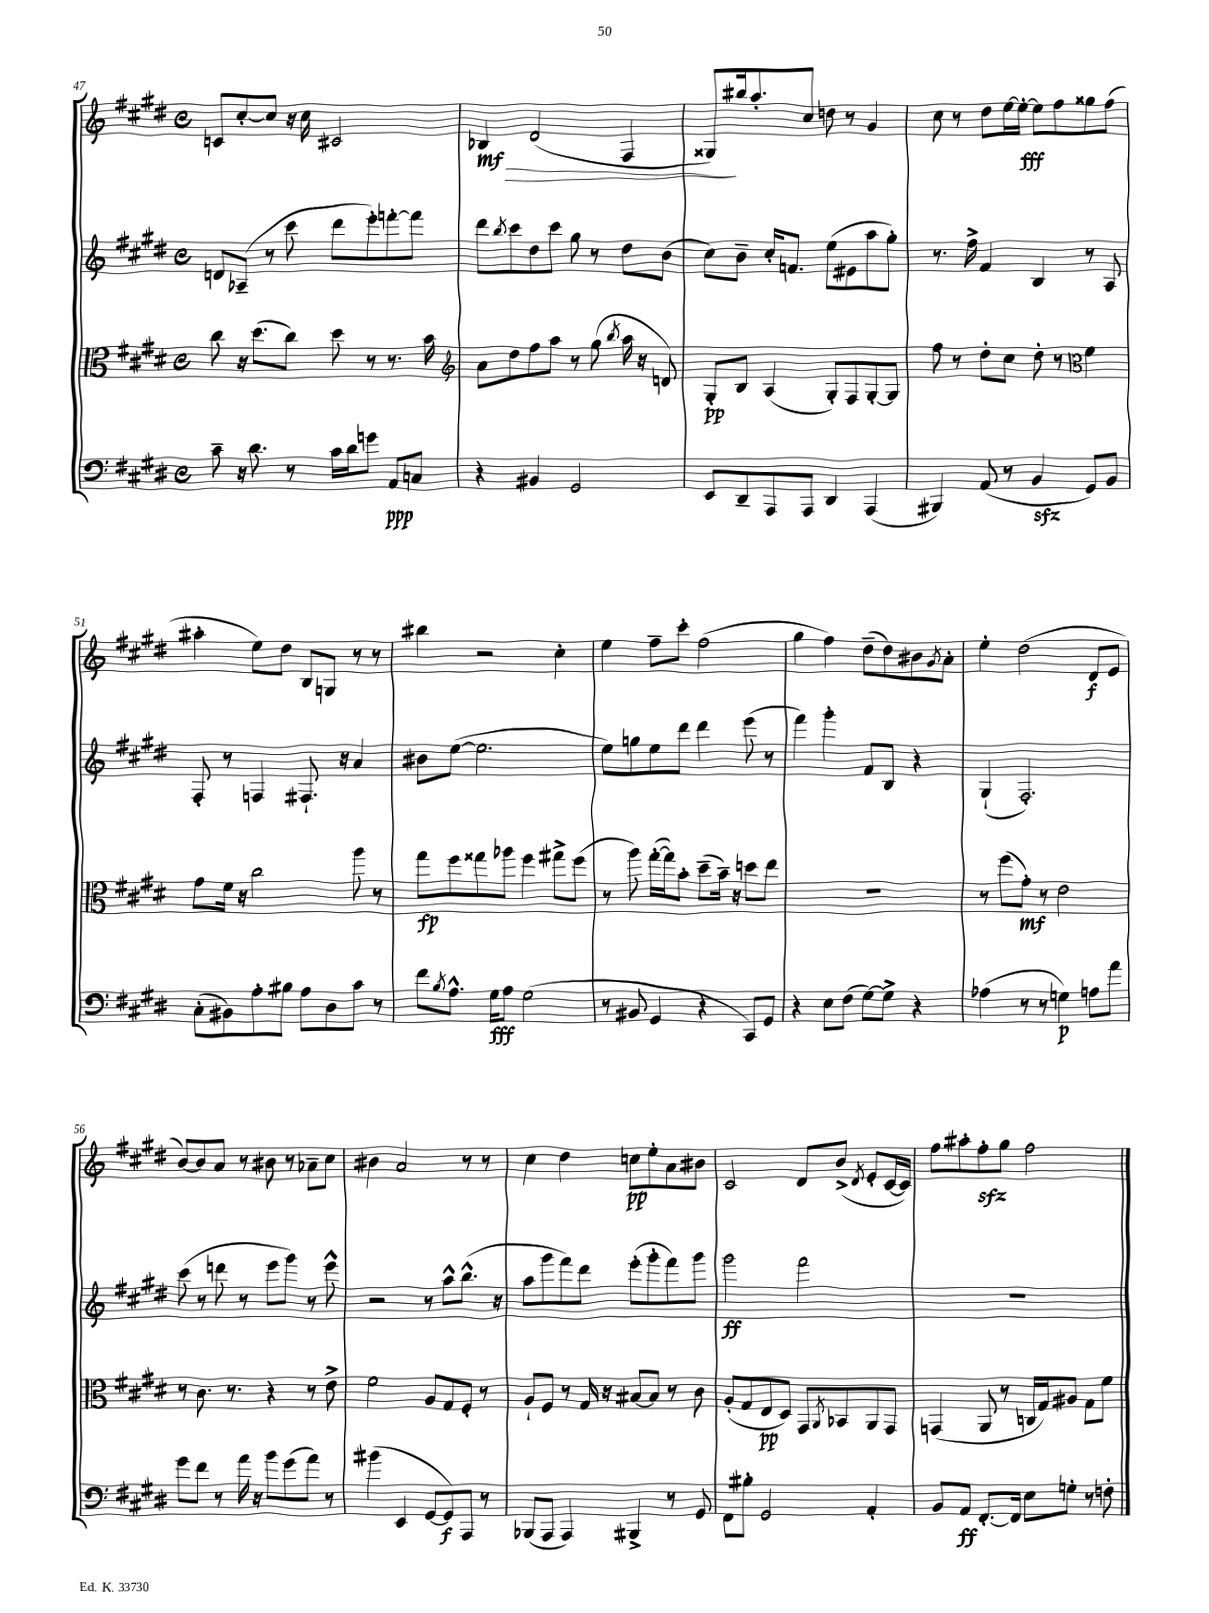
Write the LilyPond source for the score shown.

<<
\new StaffGroup <<
\new Staff = "s0" {
    \clef treble \key e \major \defaultTimeSignature \time 4/4
    c'8 cis''8~-. cis''8 r16 cis''16 cis'2 |
    bes4\mf\> dis'2( fis4 |
    gisis8\!) bis''16 a''8.-. cis''8 d''8 r8 gis'4 |
    cis''8 r8 dis''8 e''16~ e''16~-.\fff e''8 fis''8 gisis''8 fis''8( |
    ais''4-. e''8) dis''8 b8 g8 r8 r8 |
    bis''4 r2 cis''4-. |
    e''4 fis''8-- cis'''8-. fis''2( |
    gis''4 fis''4) dis''8--( dis''8) bis'8 \acciaccatura { gis'8 } a'8-. |
    e''4-. dis''2( dis'8\f e'8 |
    b'8~) b'8 a'8 r8 bis'8 r8 aes'8-- cis''8 |
    bis'4 a'2 r8 r8 |
    cis''4 dis''4 c''8\pp e''8-. a'8 bis'8 |
    cis'2 dis'8 b'8->( \acciaccatura { dis'8 } e'8-. cis'16~ cis'16) |
    fis''8 ais''8-. fis''8-.\sfz gis''8 fis''2 \bar "|." |
}
\new Staff = "s1" {
    \clef treble \key e \major \defaultTimeSignature \time 4/4
    d'8 aes8--( r8 cis'''8 dis'''8 e'''8-.) f'''8~-. f'''8 |
    dis'''8 \acciaccatura { b''8 } cis'''8 dis''8 cis'''8 gis''8 r8 dis''8 b'8( |
    cis''8) b'8-- cis''16-. f'8. e''8( eis'8 a''8 gis''8-.) |
    r8. fis''16-> fis'4 b4 r8 a8 |
    fis8-. r8 f4 fis8.-! r16 a'4 |
    bis'8 e''8~( e''2. |
    e''8) g''8 e''8 dis'''8 dis'''4 e'''8( r8 |
    fis'''4) gis'''4-. fis'8 b8 r4 |
    gis4-!( fis2.-.) |
    cis'''8( r8 d'''8 r8 e'''8 gis'''8) r8 e'''8-^ |
    r2 r8 a''8-^ b''8.-^( r16 |
    a''8 gis'''8 fis'''8) dis'''8 e'''8-.( gis'''8-. fis'''8) gis'''8 |
    gis'''2\ff fis'''2 |
    R1 \bar "|." |
}
\new Staff = "s2" {
    \clef alto \key e \major \defaultTimeSignature \time 4/4
    cis''8 r16 dis''8.( cis''8) dis''8 r8 r8. b'16 |
    \clef treble a'8 dis''8 fis''8 a''8 r8 gis''8( \acciaccatura { b''8 } a''16 r16 d'8) |
    gis8-.\pp b8 a4( gis8-.) fis8 gis8~-. gis8 |
    fis''8 r8 dis''8-. cis''8 dis''8-. r8 \clef alto fis'4 |
    gis'8 fis'16 r16 cis''2 a''8 r8 |
    gis''8\fp fis''8 gisis''8 aes''8 fis''4 gis''8-> fis''8( |
    r8 a''8) gis''16~-.( gis''16) b'8-. dis''8--( b'16--) r16 d''8 e''8 |
    R1 |
    r8 fis''8( gis'8-.\mf) r8 e'2 |
    r8 cis'8. r8. r4 r8 e'8-> |
    fis'2 a8 gis8 fis8-. r8 |
    a8-! fis8 r8 gis16 r16 bis8~ bis8 r8 cis'8 |
    a8-.( gis8 e8\pp dis8) gis,8 \acciaccatura { a,8 } bes,8 a,8 gis,8 |
    g,4( a,8 r8 c16 gis16) ais8 gis8 fis'8 \bar "|." |
}
\new Staff = "s3" {
    \clef bass \key e \major \defaultTimeSignature \time 4/4
    cis'8-- r16 dis'8. r8 cis'16 dis'16 g'8 a,8\ppp c8 |
    r4 bis,4 gis,2 |
    e,8 dis,8-- a,,8 a,,8 dis,4 a,,4( |
    bis,,4) a,8( r8 b,4\sfz gis,8) b,8 |
    cis8-.( bis,8) a8-. bis8 a8 dis8 cis'8 r8 |
    fis'8 \acciaccatura { b8 } a8.-^ gis16\fff a8 gis2( |
    r8 bis,8 gis,4 r4 cis,8) gis,8 |
    r4 e8 fis8( gis8~) gis8-> r4 |
    aes4( r8 r8 g4\p) a8 a'8 |
    gis'8 fis'8 r8 a'16 r16 b'8 gis'8( a'8) r8 |
    bis'4( e,4 gis,8~ gis,8\f) a,,8 r8 |
    bes,,8( a,,8 a,,4) bis,,4-> r8 gis,8 |
    fis,8 bis8-. gis,2 a,4-. |
    b,8 a,8\ff fis,8.~-. fis,16 e8 g8-. r8 f8-. \bar "|." |
}
>>
>>
\layout { \context { \Score currentBarNumber = #47 } }
